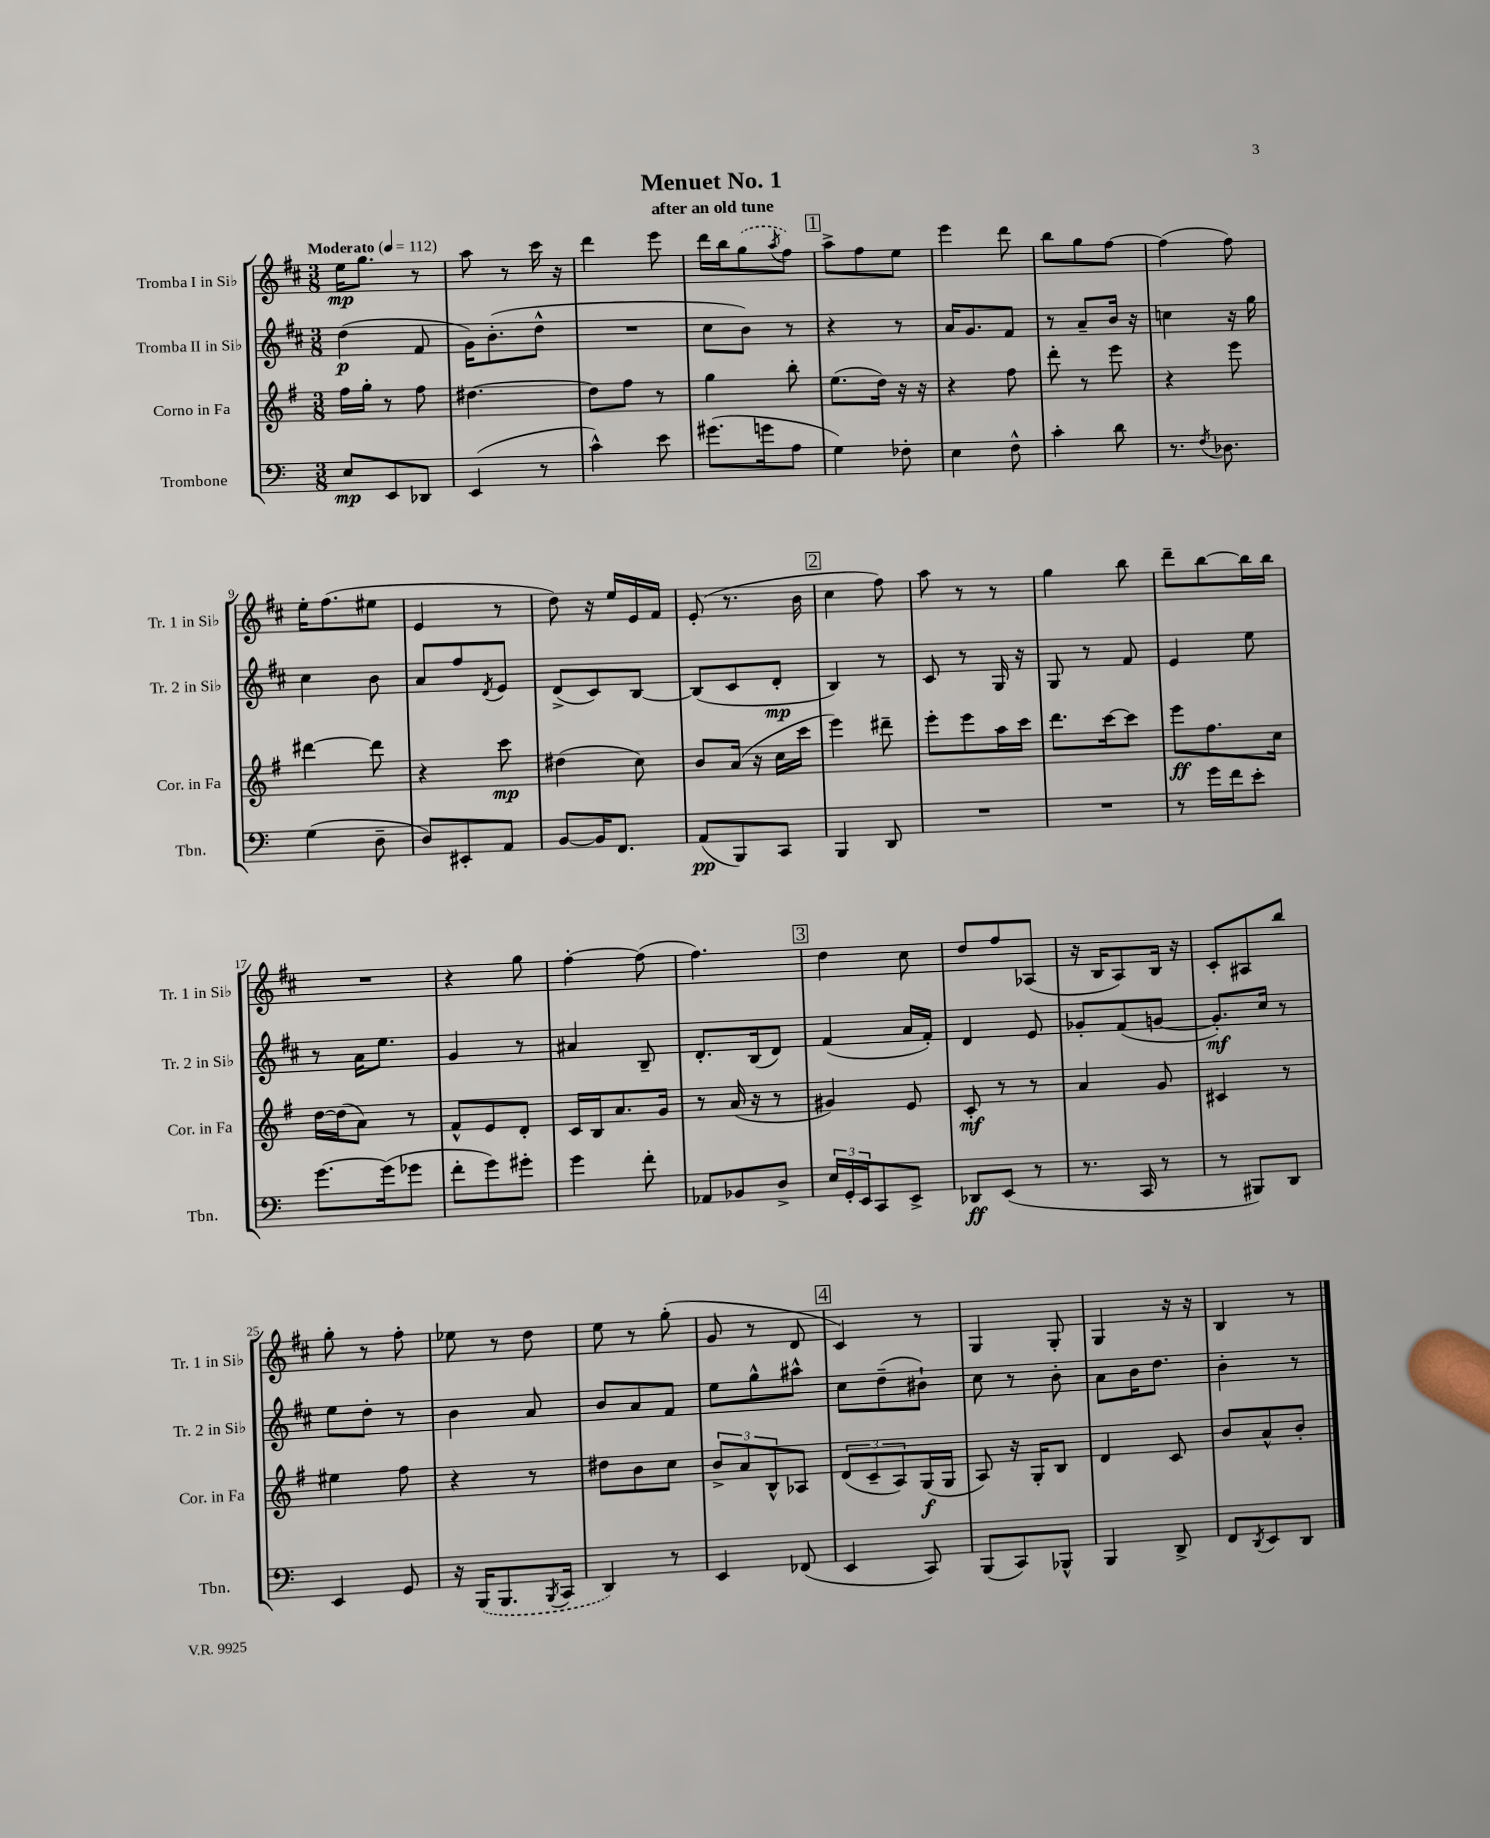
\header { title = "Menuet No. 1" subtitle = "after an old tune" }
<<
\new StaffGroup <<
\new Staff = "s0" \with { instrumentName = "Tromba I in Sib" shortInstrumentName = "Tr. 1 in Sib" } {
    \clef treble \key d \major \numericTimeSignature \time 3/8 \tempo "Moderato" 4 = 112
    e''16\mp g''8. r8 |
    a''8 r8 cis'''16 r16 |
    d'''4 e'''8 |
    d'''16 b''16 \once \slurDashed g''8( \acciaccatura { a''8 } fis''8) |
    \mark \markup { \box "1" } a''8-> fis''8 e''8 |
    e'''4 d'''8 |
    b''8 g''8 fis''8~ |
    fis''4( fis''8) |
    e''16-. fis''8.( eis''8 |
    e'4 r8 |
    d''8) r16 e''16 e'16 fis'16 |
    e'8-.( r8. b'16 |
    \mark \markup { \box "2" } cis''4 fis''8) |
    a''8 r8 r8 |
    g''4 b''8 |
    d'''8-- b''8~ b''16 b''16 |
    R4. |
    r4 g''8 |
    fis''4~-. fis''8( |
    fis''4.) |
    \mark \markup { \box "3" } d''4 cis''8 |
    d''8 fis''8 aes8( |
    r16 b16 a8) b16 r16 |
    cis'8-. ais8 b''8 |
    g''8-. r8 fis''8-. |
    ees''8 r8 d''8 |
    e''8 r8 g''8-.( |
    g'8 r8 d'8 |
    \mark \markup { \box "4" } cis'4) r8 |
    g4 g8-. |
    g4 r16 r16 |
    b4 r8 \bar "|." |
}
\new Staff = "s1" \with { instrumentName = "Tromba II in Sib" shortInstrumentName = "Tr. 2 in Sib" } {
    \clef treble \key d \major \numericTimeSignature \time 3/8
    d''4\p( fis'8 |
    g'16) b'8.-.( d''8-^ |
    R4. |
    cis''8 b'8) r8 |
    \mark \markup { \box "1" } r4 r8 |
    a'16 g'8. fis'8 |
    r8 a'8-- b'16 r16 |
    c''4 r16 g''16 |
    cis''4 b'8 |
    a'8 fis''8 \acciaccatura { d'8 } e'8 |
    d'8->( cis'8) b8~ |
    b8( cis'8 d'8-.\mp |
    \mark \markup { \box "2" } b4) r8 |
    cis'8 r8 g16 r16 |
    g8 r8 fis'8 |
    e'4 e''8 |
    r8 a'16 e''8. |
    g'4 r8 |
    ais'4 b8-- |
    d'8.-. b16( d'8) |
    \mark \markup { \box "3" } fis'4( a'16 fis'16-.) |
    d'4 e'8 |
    ges'8-. fis'8( g'8~ |
    g'8.-.\mf) cis''16 r8 |
    e''8 d''8-. r8 |
    b'4 a'8 |
    b'8 a'8 fis'8 |
    e''8 g''8-^ ais''8-^ |
    \mark \markup { \box "4" } cis''8 d''8--( bis'8-!) |
    cis''8 r8 b'8-. |
    a'8 b'16 d''8. |
    b'4-. r8 \bar "|." |
}
\new Staff = "s2" \with { instrumentName = "Corno in Fa" shortInstrumentName = "Cor. in Fa" } {
    \clef treble \key g \major \numericTimeSignature \time 3/8
    fis''16 g''16-. r8 fis''8 |
    dis''4.~ |
    dis''8 fis''8 r8 |
    g''4 b''8-. |
    \mark \markup { \box "1" } e''8.( d''16) r16 r16 |
    r4 fis''8 |
    d'''8-. r8 e'''8 |
    r4 e'''8 |
    dis'''4~ dis'''8 |
    r4 c'''8\mp |
    dis''4( c''8) |
    b'8 a'16( r16 c''16 c'''16 |
    \mark \markup { \box "2" } e'''4) dis'''8-- |
    e'''8-. e'''8 a''16 c'''16 |
    d'''8. c'''16~ c'''8 |
    e'''8\ff fis''8. c''16 |
    d''16~ d''16( a'8) r8 |
    fis'8-^ e'8 d'8-. |
    c'16 b16 a'8. g'16 |
    r8 a'16( r16 r8 |
    \mark \markup { \box "3" } gis'4) e'8 |
    c'8-.\mf r8 r8 |
    a'4 g'8 |
    cis'4 r8 |
    eis''4 fis''8 |
    r4 r8 |
    dis''8 b'8 c''8 |
    \tuplet 3/2 { b'8-> a'8 b8-^ } aes8 |
    \mark \markup { \box "4" } \tuplet 3/2 { d'8( c'8-- a8) } g16\f( g16 |
    a8) r16 g16-. b8 |
    d'4 c'8 |
    b'8 a'8-^ b'8-. \bar "|." |
}
\new Staff = "s3" \with { instrumentName = "Trombone" shortInstrumentName = "Tbn." } {
    \clef bass \key c \major \numericTimeSignature \time 3/8
    e8\mp e,8 des,8 |
    e,4( r8 |
    c'4-^) e'8 |
    gis'8.( g'16 a8 |
    \mark \markup { \box "1" } g4) fes8-. |
    e4 f8-^ |
    c'4-. d'8 |
    r8. \acciaccatura { f8 } des8. |
    g4( d8-- |
    d8) eis,8-. a,8 |
    b,8~ b,16 f,8. |
    a,8\pp( b,,8) c,8 |
    \mark \markup { \box "2" } b,,4 d,8 |
    R4. |
    R4. |
    r8 g'16 f'16 e'8-. |
    g'8.~ g'16( ges'8 |
    f'8-. g'8) gis'8-. |
    g'4 f'8-. |
    aes,8 bes,8 d8-> |
    \mark \markup { \box "3" } \tuplet 3/2 { e16 g,16-. e,16 } c,8 e,8-> |
    des,8\ff e,8( r8 |
    r8. c,16 r8 |
    r8 bis,,8) d,8 |
    e,4 g,8 |
    r16 \once \slurDashed b,,16( b,,8. \acciaccatura { b,,8 } c,16 |
    d,4) r8 |
    e,4 fes,8( |
    \mark \markup { \box "4" } e,4 c,8) |
    b,,8( c,8) bes,,8-^ |
    b,,4 d,8-> |
    f,8 \acciaccatura { d,8 } e,8 d,8 \bar "|." |
}
>>
>>
